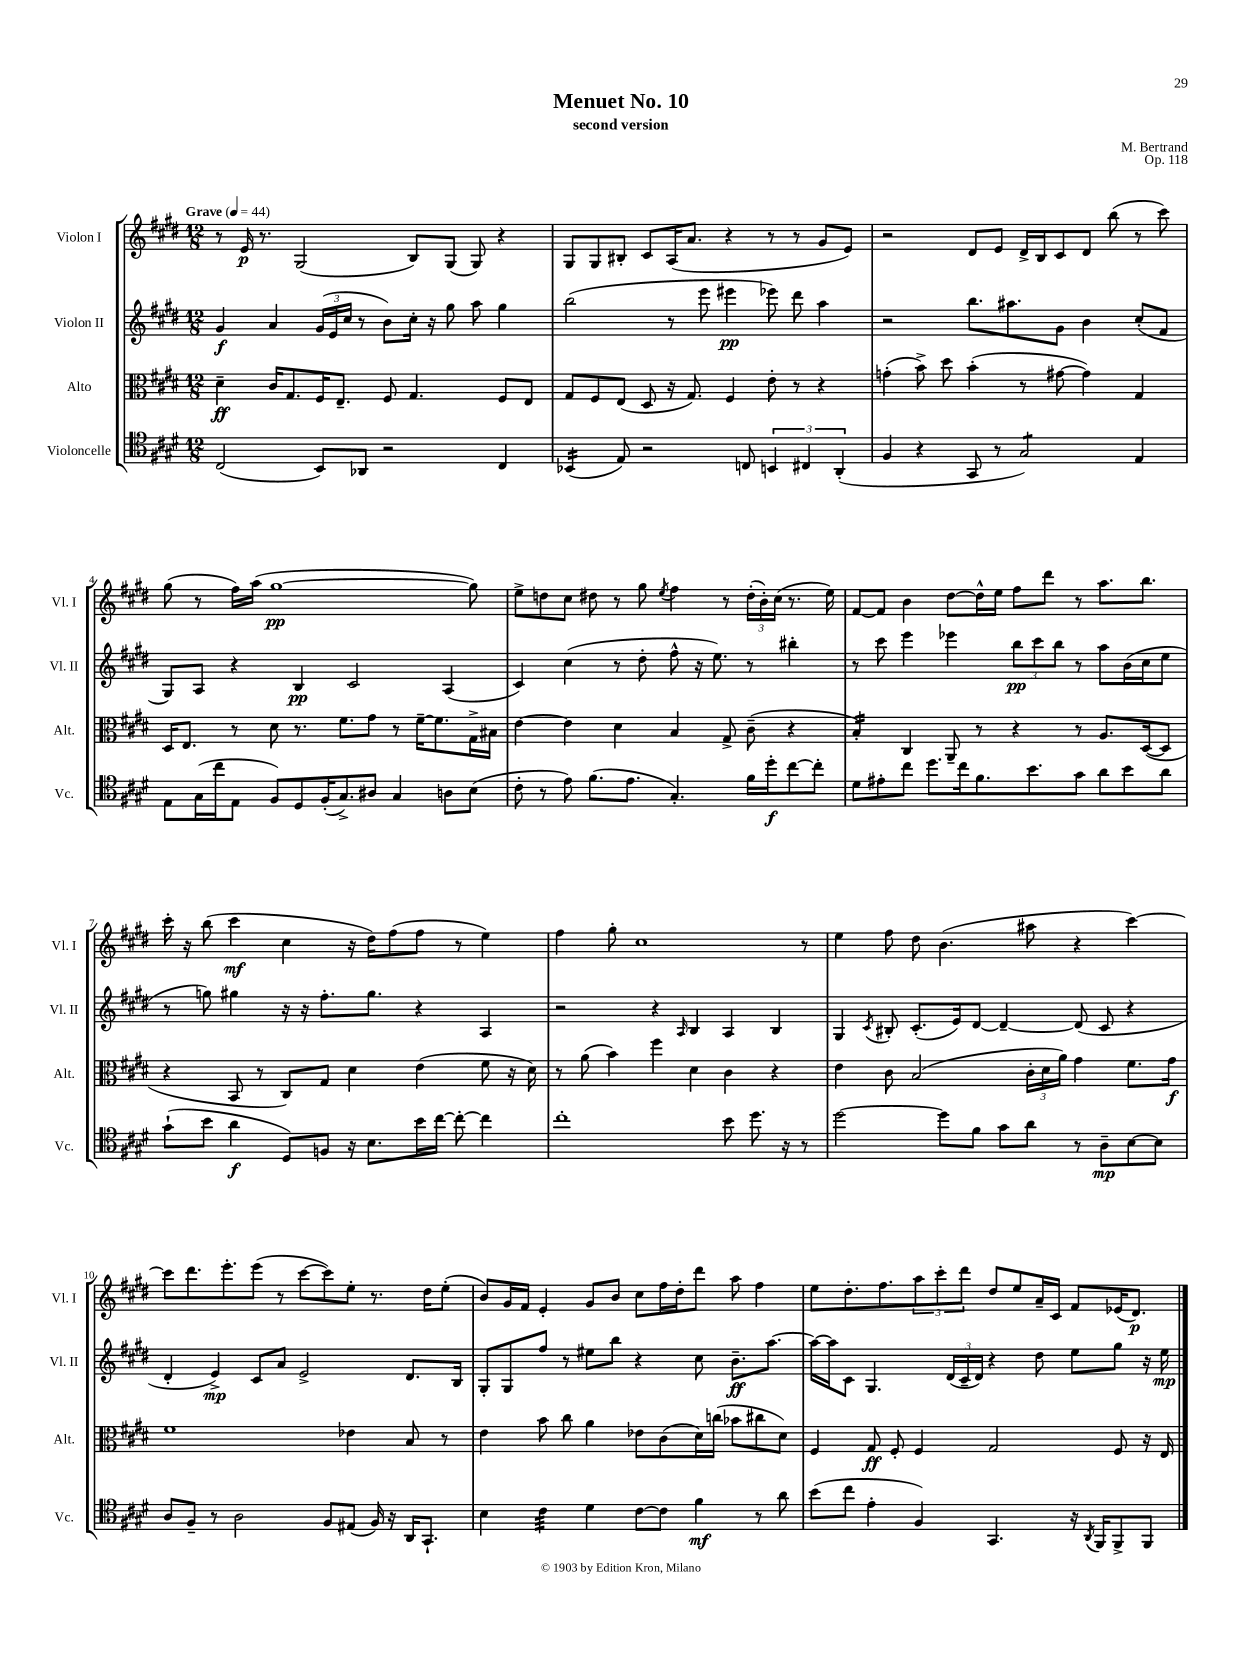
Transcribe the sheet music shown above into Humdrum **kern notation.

**kern	**kern	**kern	**kern
*staff4	*staff3	*staff2	*staff1
*clefC4	*clefC3	*clefG2	*clefG2
*k[f#c#g#d#]	*k[f#c#g#d#]	*k[f#c#g#d#]	*k[f#c#g#d#]
*M12/8	*M12/8	*M12/8	*M12/8
*MM44	*MM44	*MM44	*MM44
(2C#	4d#~	4g#	8r
.	.	.	16e
.	.	.	8.r
.	16c#	4a	.
.	8.G#	.	.
.	.	.	(2G#
8BB)	16F#	(24g#	.
.	.	24e	.
.	8.E~	.	.
.	.	24cc#	.
8AA-	.	8r	.
2r	8F#	8b)	.
.	4.G#	16cc#'	8B)
.	.	16r	.
.	.	8gg#	(8G#
.	.	8aa	8G#)
4C#	8F#	4gg#	4r
.	8E	.	.
=	=	=	=
(4BB-	8G#	(2bb	8G#
.	8F#	.	8G#
8E)	(8E	.	8B#'
2r	8D#	.	8c#
.	16r	8r	(16A
.	8.G#)	.	8.a
.	.	8eee	.
.	4F#	4eee#	4r
8C	.	.	.
6BB	8e'	8eee-)	8r
.	8r	8ddd#	8r
6C#	.	.	.
.	4r	4aa	8g#
(6AA'	.	.	.
.	.	.	8e)
=	=	=	=
4F#	(4g'	2r	2r
4r	8b^)	.	.
.	8dd#	.	.
8GG#	(4b'	8.bb	8d#
8r	.	.	8e
.	.	8.aa#	.
2G#)	8r	.	16d#^
.	.	.	16B
.	[8g#	8g#	8c#
.	4g#])	4b	8d#
.	.	.	(8bb
4E	4G#	(8cc#'	8r
.	.	8f#	8ccc#)
=	=	=	=
8E	16D#	8G#)	(8gg#
.	8.E	.	.
(16G#	.	8A	8r
16cc#	.	.	.
8E	8r	4r	16ff#)
.	.	.	(16aa
8F#)	8d#	.	[1gg#
8D#	8.r	4B	.
(16F#'	.	.	.
8.G#^)	8.f#	.	.
.	.	2c#	.
8A#	8g#	.	.
4G#	8r	.	.
.	[16f#~	.	.
.	8.f#]	.	.
8A	.	(4A	.
(8B	16G#^	.	8gg#])
.	16B#	.	.
=	=	=	=
8c#'	[4e	4c#)	8ee^
8r	.	.	8dd
8e)	4e]	(4cc#	8cc#
(8.f#	.	.	8dd#
.	4d#	8r	8r
8.e	.	.	.
.	.	8dd#'	8gg#
.	.	.	8qee
4.G#')	4B	8ff#^^	4ff#
.	.	16r	.
.	.	8.ee)	.
.	8G#^	.	8r
16f#	(8c#~	8r	(24dd#'
.	.	.	24b')
16dd#'	.	.	.
.	.	.	(24cc#
[8cc#	4r	4bb#'	8.r
8cc#']	.	.	.
.	.	.	16ee)
=	=	=	=
8d#	4B')	8r	[8f#
8e#'	.	8ccc#	8f#]
8cc#	4C#	4eee	4b
8.dd#	.	.	.
.	8AA~	4eee-	[8dd#
16cc#	.	.	.
8.f#	8r	.	16dd#^^]
.	.	.	16ee
.	4r	12bb	8ff#
8.b	.	.	.
.	.	12ccc#	.
.	.	.	8ddd#
.	.	12bb	.
8g#	8r	8r	8r
8a	8.A	8aa	8.aa
8b	.	(16b	.
.	([16D#	16cc#	8.bb
8a	8D#]	8ee	.
=	=	=	=
(8g#`	4r	8r	16ccc#'
.	.	.	16r
8b	.	8gg)	(8bb
4a	8BB	4gg#	4ccc#
.	8r	.	.
8D#)	8C#)	16r	4cc#
.	.	16r	.
8F	8G#	8.ff#'	.
16r	4d#	.	16r
8.B	.	8.gg#	16dd#)
.	.	.	(8ff#
16b	(4e	4r	8ff#
[16cc#	.	.	.
8cc#'_	.	.	8r
4cc#]	8f#	4A	4ee)
.	16r	.	.
.	16d#)	.	.
=	=	=	=
1cc#'	8r	2r	4ff#
.	(8a	.	.
.	4b)	.	8gg#'
.	.	.	1cc#
.	4ff#	4r	.
.	.	16qqA	.
.	4d#	4B	.
8b	4c#	4A	.
8.dd#	.	.	.
.	4r	4B	.
16r	.	.	.
8r	.	.	8r
=	=	=	=
[2dd#	4e	4G#	4ee
.	.	8qc#	.
.	8c#	8B#'	8ff#
.	(2B	(8.c#'	8dd#
8dd#]	.	.	(4.b
.	.	16e)	.
8f#	.	[8d#	.
8g#	.	4d#~_	.
8a	24c#'	.	8aa#
.	24d#	.	.
.	24a)	.	.
8r	4g#	(8d#]	4r
8A~	.	8c#	.
[8B	8.f#	4r	[4ccc#)
8B]	.	.	.
.	16g#	.	.
=	=	=	=
8A	1f#	4d#'	8ccc#]
8F#~	.	.	8.ddd#
8r	.	4e^)	.
.	.	.	8.eee'
2A	.	.	.
.	.	8c#	(8eee
.	.	8a	8r
.	.	2e^	[8ccc#
8F#	.	.	8ccc#])
(8E#	4e-	.	8ee'
16F#)	.	.	8.r
16r	.	.	.
16AA	8B	8.d#	.
8.GG#`	.	.	16dd#
.	8r	.	(8ee'
.	.	16B	.
=	=	=	=
4B	4e	8G#'	8b)
.	.	8G#	16g#
.	.	.	16f#
4c#	8b	8ff#	4e'
.	8cc#	8r	.
4d#	4a	8ee#	8g#
.	.	8bb	8b
[8c#	8e-	4r	8cc#
8c#]	(8c#	.	16ff#
.	.	.	16dd#'
4f#	16d#)	8cc#	8ddd#
.	(16cc	.	.
.	8b-	8.b~	8aa
8r	8cc#	.	4ff#
.	.	[8.aa	.
8a	8d#)	.	.
=	=	=	=
(8b	4F#	16aa_	8ee
.	.	16aa]	.
8cc#	.	8c#	8.dd#'
4e'	8G#	4.G#	.
.	.	.	8.ff#
.	8F#'	.	.
4F#)	4F#	.	12aa
.	.	.	12ccc#'
.	.	(24d#	.
.	.	24c#~	12ddd#
.	.	24d#)	.
4.GG#	2G#	4r	8dd#
.	.	.	8ee
.	.	8dd#	16a~
.	.	.	16c#
16r	.	8ee	8f#
8qAA	.	.	.
16FF#	.	.	.
8FF#^	8F#	8gg#	(16e-
.	.	.	8.d#)
8FF#	16r	16r	.
.	16E	16ee	.
==	==	==	==
*-	*-	*-	*-
